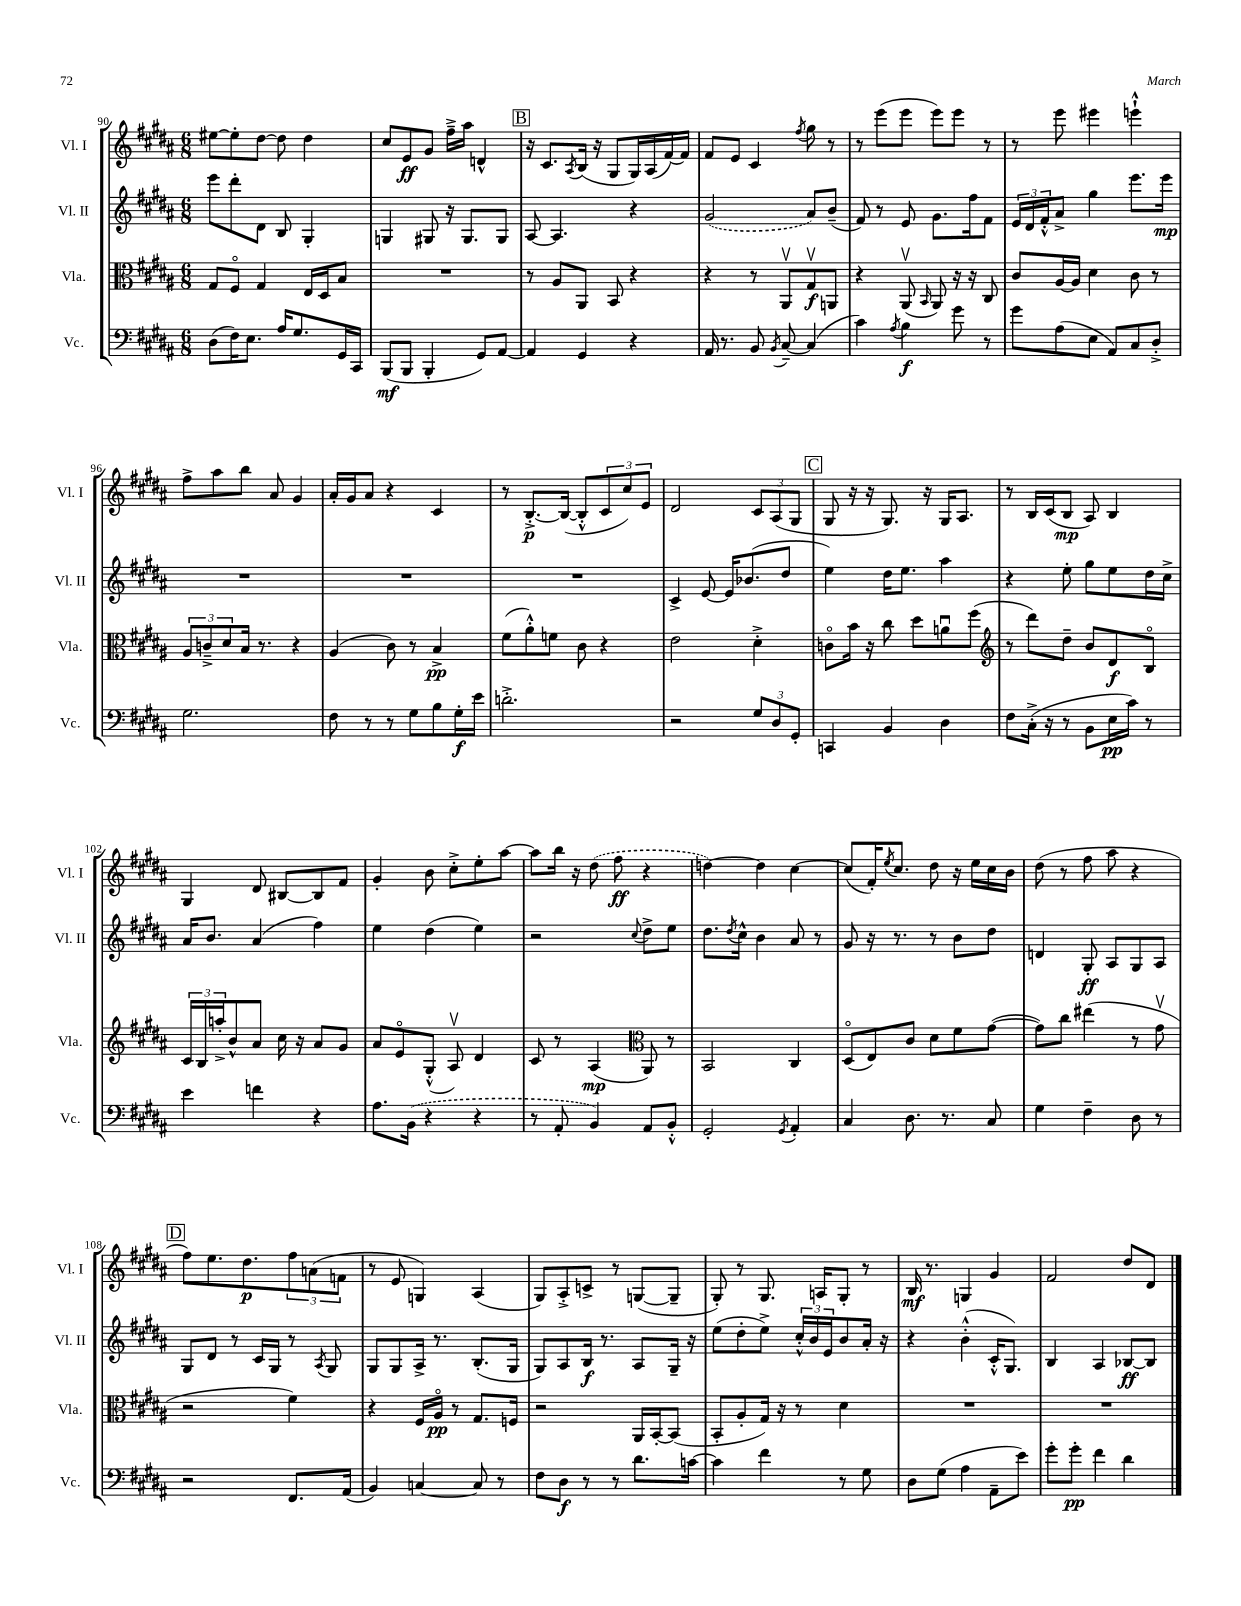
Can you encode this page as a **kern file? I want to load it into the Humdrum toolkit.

**kern	**dynam	**kern	**dynam	**kern	**dynam	**kern	**dynam
*part4	*part4	*part3	*part3	*part2	*part2	*part1	*part1
*staff4	*staff4	*staff3	*staff3	*staff2	*staff2	*staff1	*staff1
*I"Vc.	*	*I"Vla.	*	*I"Vl. II	*	*I"Vl. I	*
*I'Vc.	*	*I'Vla.	*	*I'Vl. II	*	*I'Vl. I	*
*clefF4	*	*clefC3	*	*clefG2	*	*clefG2	*
*k[f#c#g#d#a#]	*	*k[f#c#g#d#a#]	*	*k[f#c#g#d#a#]	*	*k[f#c#g#d#a#]	*
*M6/8	*	*M6/8	*	*M6/8	*	*M6/8	*
=90	=90	=90	=90	=90	=90	=90	=90
(8D#\L	.	8G#/L	.	8eee\L	.	[8ee#X\L	.
16F#\K)	.	8F#/J	.	8ddd#'\	.	8ee#'\]	.
8.E\J	.	.	.	.	.	.	.
.	.	4G#/	.	8d#\J	.	[8dd#\J	.
16A#/KL	.	.	.	8B/	.	8dd#\]	.
8.G#/	.	.	.	.	.	.	.
.	.	16E/LL	.	4G#'/	.	4dd#\	.
.	.	16D#/J	.	.	.	.	.
16GG#/L	.	8B/J	.	.	.	.	.
16CC#/JJ	.	.	.	.	.	.	.
=91	=91	=91	=91	=91	=91	=91	=91
(8BBB/L	mf	2.r	.	4Gn/	.	8cc#/L	.
8BBB/J	.	.	.	.	.	8e/	ff
4BBB'/	.	.	.	8G#X/	.	8g#/J	.
.	.	.	.	16r	.	16ff#~^\LL	.
.	.	.	.	8.G#/L	.	16aa#\JJ	.
8GG#/L)	.	.	.	.	.	4dn^^/	.
[8AA#/J	.	.	.	8G#/J	.	.	.
!!LO:REH:place=s1:t=B
=92	=92	=92	=92	=92	=92	=92	=92
4AA#/]	.	8r	.	[8A#/	.	16r	.
.	.	.	.	.	.	8.c#/L	.
.	.	8A#/L	.	4.A#/]	.	.	.
.	.	.	.	.	.	8qA#/	.
4GG#/	.	8AA#/J	.	.	.	(16B/Jk	.
.	.	.	.	.	.	16r	.
.	.	8BB/	.	.	.	8G#/L	.
4r	.	4r	.	4r	.	16G#/L)	.
.	.	.	.	.	.	(16A#/	.
.	.	.	.	.	.	[16f#/)	.
.	.	.	.	.	.	16f#/JJ]	.
=93	=93	=93	=93	=93	=93	=93	=93
16AA#/	.	4r	.	(2g#/	.	8f#/L	.
8.r	.	.	.	.	.	.	.
.	.	.	.	.	.	8e/J	.
8BB/	.	8r	.	.	.	4c#/	.
8qBB/	.	.	.	.	.	.	.
[8C#~/	.	8AA#v/L	.	.	.	.	.
.	.	.	.	.	.	8qff#/	.
(4C#/]	.	8G#v/	f	8a#/L)	.	8gg#\	.
.	.	8AAn/J	.	(8b~/J	.	8r	.
=94	=94	=94	=94	=94	=94	=94	=94
4c#\)	.	4r	.	8f#/)	.	8r	.
.	.	.	.	8r	.	(8eee\L	.
8qA#/	.	.	.	.	.	.	.
4B\	f	(8AA#v/	.	8e/	.	8eee\J	.
.	.	16qqBB/	.	.	.	.	.
.	.	8AA#/)	.	8.g#\L	.	8eee\L)	.
8g#\	.	16r	.	.	.	8eee\J	.
.	.	16r	.	16ff#\k	.	.	.
8r	.	8C#/	.	8f#\J	.	8r	.
=95	=95	=95	=95	=95	=95	=95	=95
8g#\L	.	8c#/L	.	24e/LL	.	8r	.
.	.	.	.	24d#/	.	.	.
.	.	.	.	24f#'^^/J	.	.	.
(8A#\	.	[16A#/L	.	8a#^/J	.	8eee\	.
.	.	16A#/JJ]	.	.	.	.	.
8E\J	.	4d#\	.	4gg#\	.	4eee#X\	.
8AA#/L)	.	.	.	.	.	.	.
8C#/	.	8c#\	.	8.eee\L	.	4eeen`^^\	.
8D#'^/J	.	8r	.	.	.	.	.
.	.	.	.	16eee\Jk	mp	.	.
!!LO:LB:g=z
=96	=96	=96	=96	=96	=96	=96	=96
2.G#\	.	12A#/L	.	2.r	.	8ff#^\L	.
.	.	12cn~^/	.	.	.	.	.
.	.	.	.	.	.	8aa#\	.
.	.	12d#/	.	.	.	.	.
.	.	16B/Jk	.	.	.	8bb\J	.
.	.	8.r	.	.	.	.	.
.	.	.	.	.	.	8a#/	.
.	.	4r	.	.	.	4g#/	.
=97	=97	=97	=97	=97	=97	=97	=97
8F#\	.	(4A#/	.	2.r	.	16a#'/LL	.
.	.	.	.	.	.	16g#/J	.
8r	.	.	.	.	.	8a#/J	.
8r	.	8c#\)	.	.	.	4r	.
8G#\L	.	8r	.	.	.	.	.
8B\	.	4B^/	pp	.	.	4c#/	.
16G#'\L	f	.	.	.	.	.	.
16e\JJ	.	.	.	.	.	.	.
=98	=98	=98	=98	=98	=98	=98	=98
2.dn'^\	.	(8f#\L	.	2.r	.	8r	.
.	.	8a#'^^\)	.	.	.	[8.B'^/L	p
.	.	8fn\J	.	.	.	.	.
.	.	.	.	.	.	(16B/Jk_	.
.	.	8c#\	.	.	.	8B'^^/L]	.
.	.	4r	.	.	.	12c#/	.
.	.	.	.	.	.	12cc#/)	.
.	.	.	.	.	.	12e/J	.
=99	=99	=99	=99	=99	=99	=99	=99
2r	.	2e\	.	4c#^/	.	2d#/	.
.	.	.	.	[8e/	.	.	.
.	.	.	.	16e/KL]	.	.	.
.	.	.	.	(8.b-X/	.	.	.
12G#/L	.	4d#'^\	.	.	.	12c#/L	.
12D#/	.	.	.	.	.	(12A#/	.
.	.	.	.	8dd#/J	.	.	.
12GG#'/J	.	.	.	.	.	12G#/J	.
!!LO:REH:place=s1:t=C
=100	=100	=100	=100	=100	=100	=100	=100
4CCn/	.	8cn\L	.	4ee\)	.	8G#/	.
.	.	16b\Jk	.	.	.	16r	.
.	.	16r	.	.	.	16r	.
4BB/	.	8cc#\	.	16dd#\KL	.	8.G#/)	.
.	.	.	.	8.ee\J	.	.	.
.	.	8dd#\L	.	.	.	.	.
.	.	.	.	.	.	16r	.
4D#\	.	8anu\	.	4aa#\	.	16G#/KL	.
.	.	.	.	.	.	8.A#/J	.
.	.	(8ff#\J	.	.	.	.	.
=101	=101	=101	=101	=101	=101	=101	=101
*	*	*clefG2	*	*	*	*	*
8F#\L	.	8r	.	4r	.	8r	.
(16C#'^\Jk	.	8ddd#\L)	.	.	.	16B/LL	.
16r	.	.	.	.	.	(16c#/J	.
8r	.	8dd#~\J	.	8ee'\	.	8B/J	mp
8BB\L	.	8b/L	.	8gg#\L	.	8A#/)	.
16E\L	pp	8d#/	f	8ee\	.	4B/	.
16c#\JJ)	.	.	.	.	.	.	.
8r	.	8B/J	.	16dd#\L	.	.	.
.	.	.	.	16cc#^\JJ	.	.	.
!!LO:LB:g=z
=102	=102	=102	=102	=102	=102	=102	=102
4e\	.	24c#/LL	.	16a#/KL	.	4G#/	.
.	.	24B/	.	.	.	.	.
.	.	.	.	8.b/J	.	.	.
.	.	24aan'^/J	.	.	.	.	.
.	.	8b^^/	.	.	.	.	.
4fn\	.	8a#/J	.	(4a#/	.	8d#/	.
.	.	16cc#\	.	.	.	[8B#X/L	.
.	.	16r	.	.	.	.	.
4r	.	8a#/L	.	4ff#\)	.	8B#/]	.
.	.	8g#/J	.	.	.	8f#/J	.
=103	=103	=103	=103	=103	=103	=103	=103
8.A#\L	.	8a#/L	.	4ee\	.	4g#'/	.
.	.	8e/	.	.	.	.	.
(16BB\Jk	.	.	.	.	.	.	.
4r	.	(8G#'^^/J	.	(4dd#\	.	8b\	.
.	.	8A#v/)	.	.	.	8cc#'^\L	.
4r	.	4d#/	.	4ee\)	.	8ee'\	.
.	.	.	.	.	.	[8aa#\J	.
=104	=104	=104	=104	=104	=104	=104	=104
8r	.	8c#/	.	2r	.	8aa#\L]	.
8AA#'/	.	8r	.	.	.	16bb\Jk	.
.	.	.	.	.	.	16r	.
4BB/)	.	(4A#/	mp	.	.	(8dd#\	.
.	.	.	.	.	.	8ff#\	ff
*	*	*clefC3	*	*	*	*	*
.	.	.	.	8qqcc#/	.	.	.
8AA#/L	.	8AA#/)	.	8dd#^\L	.	4r	.
8BB'^^/J	.	8r	.	8ee\J	.	.	.
=105	=105	=105	=105	=105	=105	=105	=105
2GG#'/	.	2BB/	.	8.dd#\L	.	[4ddn\)	.
.	.	.	.	8qdd#/	.	.	.
.	.	.	.	16cc#^^\Jk	.	.	.
.	.	.	.	4b\	.	4dd\]	.
8qGG#/	.	.	.	.	.	.	.
4AA#'/	.	4C#/	.	8a#/	.	[4cc#\	.
.	.	.	.	8r	.	.	.
=106	=106	=106	=106	=106	=106	=106	=106
4C#/	.	(8D#/L	.	8g#/	.	(8cc#/L]	.
.	.	8E/)	.	16r	.	16f#'/K)	.
.	.	.	.	.	.	8qee/	.
.	.	.	.	8.r	.	8.cc#/J	.
8.D#\	.	8c#/J	.	.	.	.	.
.	.	8d#\L	.	8r	.	8dd#\	.
8.r	.	.	.	.	.	.	.
.	.	8f#\	.	8b\L	.	16r	.
.	.	.	.	.	.	16ee\LL	.
8C#/	.	([8g#\J	.	8dd#\J	.	16cc#\	.
.	.	.	.	.	.	16b\JJ	.
=107	=107	=107	=107	=107	=107	=107	=107
4G#\	.	8g#\L])	.	4dn/	.	(8dd#\	.
.	.	8cc#\J	.	.	.	8r	.
4F#~\	.	(4ee#X\	.	8G#'/	ff	8ff#\	.
.	.	.	.	8A#/L	.	8aa#\	.
8D#\	.	8r	.	8G#/	.	4r	.
8r	.	8g#v\	.	8A#/J	.	.	.
!!LO:LB:g=z
!!LO:REH:place=s1:t=D
=108	=108	=108	=108	=108	=108	=108	=108
2r	.	2r	.	8G#/L	.	8ff#\L)	.
.	.	.	.	8d#/J	.	8.ee\	.
.	.	.	.	8r	.	.	.
.	.	.	.	.	.	8.dd#\	p
.	.	.	.	16c#/LL	.	.	.
.	.	.	.	16G#/JJ	.	.	.
8.FF#/L	.	4f#\)	.	8r	.	12ff#\	.
.	.	.	.	.	.	(12an\	.
.	.	.	.	8qA#/	.	.	.
.	.	.	.	8G#/	.	.	.
.	.	.	.	.	.	12fn\J	.
(16AA#/Jk	.	.	.	.	.	.	.
=109	=109	=109	=109	=109	=109	=109	=109
4BB/)	.	4r	.	8G#/L	.	8r	.
.	.	.	.	8G#/	.	8e/	.
[4Cn/	.	16F#/LL	.	16A#^/Jk	.	4Gn/)	.
.	.	16A#/JJ	pp	8.r	.	.	.
.	.	8r	.	.	.	.	.
8C/]	.	8.G#/L	.	(8.B'/L	.	(4A#/	.
8r	.	.	.	.	.	.	.
.	.	16Fn/Jk	.	16G#/Jk	.	.	.
=110	=110	=110	=110	=110	=110	=110	=110
8F#\L	.	2r	.	8G#/L)	.	8G#/L)	.
8D#\J	f	.	.	8A#/	.	8A#'^/	.
8r	.	.	.	16B/Jk	f	8cn^/J	.
.	.	.	.	8.r	.	.	.
8r	.	.	.	.	.	8r	.
8.d#\L	.	16AA#/LL	.	8A#/L	.	([8Gn/L	.
.	.	[16BB'/J	.	.	.	.	.
.	.	(8BB/J]	.	16G#~/Jk	.	8G~/J]	.
[16cn\Jk	.	.	.	16r	.	.	.
=111	=111	=111	=111	=111	=111	=111	=111
4c\]	.	8BB'/L	.	(8ee\L	.	8G#'/)	.
.	.	8A#'/	.	8dd#'\	.	8r	.
4f#\	.	16G#/Jk)	.	8ee^\J)	.	8.G#/	.
.	.	16r	.	.	.	.	.
.	.	8r	.	24cc#'^^/LL	.	.	.
.	.	.	.	24b/	.	.	.
.	.	.	.	.	.	16An/KL	.
.	.	.	.	24e/J	.	.	.
8r	.	4d#\	.	8b/	.	8G#'/J	.
8G#\	.	.	.	16a#'/Jk	.	8r	.
.	.	.	.	16r	.	.	.
=112	=112	=112	=112	=112	=112	=112	=112
8D#\L	.	2.r	.	4r	.	16B/	mf
.	.	.	.	.	.	8.r	.
(8G#\J	.	.	.	.	.	.	.
4A#\	.	.	.	(4b'^^\	.	4Gn/	.
8AA#~\L	.	.	.	16c#'^^/KL	.	4g#/	.
.	.	.	.	8.G#/J)	.	.	.
8e\J)	.	.	.	.	.	.	.
=113	=113	=113	=113	=113	=113	=113	=113
8g#'\L	.	2.r	.	4B/	.	2f#/	.
8g#'\J	pp	.	.	.	.	.	.
4f#\	.	.	.	4A#/	.	.	.
4d#\	.	.	.	[8B-X/L	ff	8dd#/L	.
.	.	.	.	8B-/J]	.	8d#/J	.
==	==	==	==	==	==	==	==
*-	*-	*-	*-	*-	*-	*-	*-
